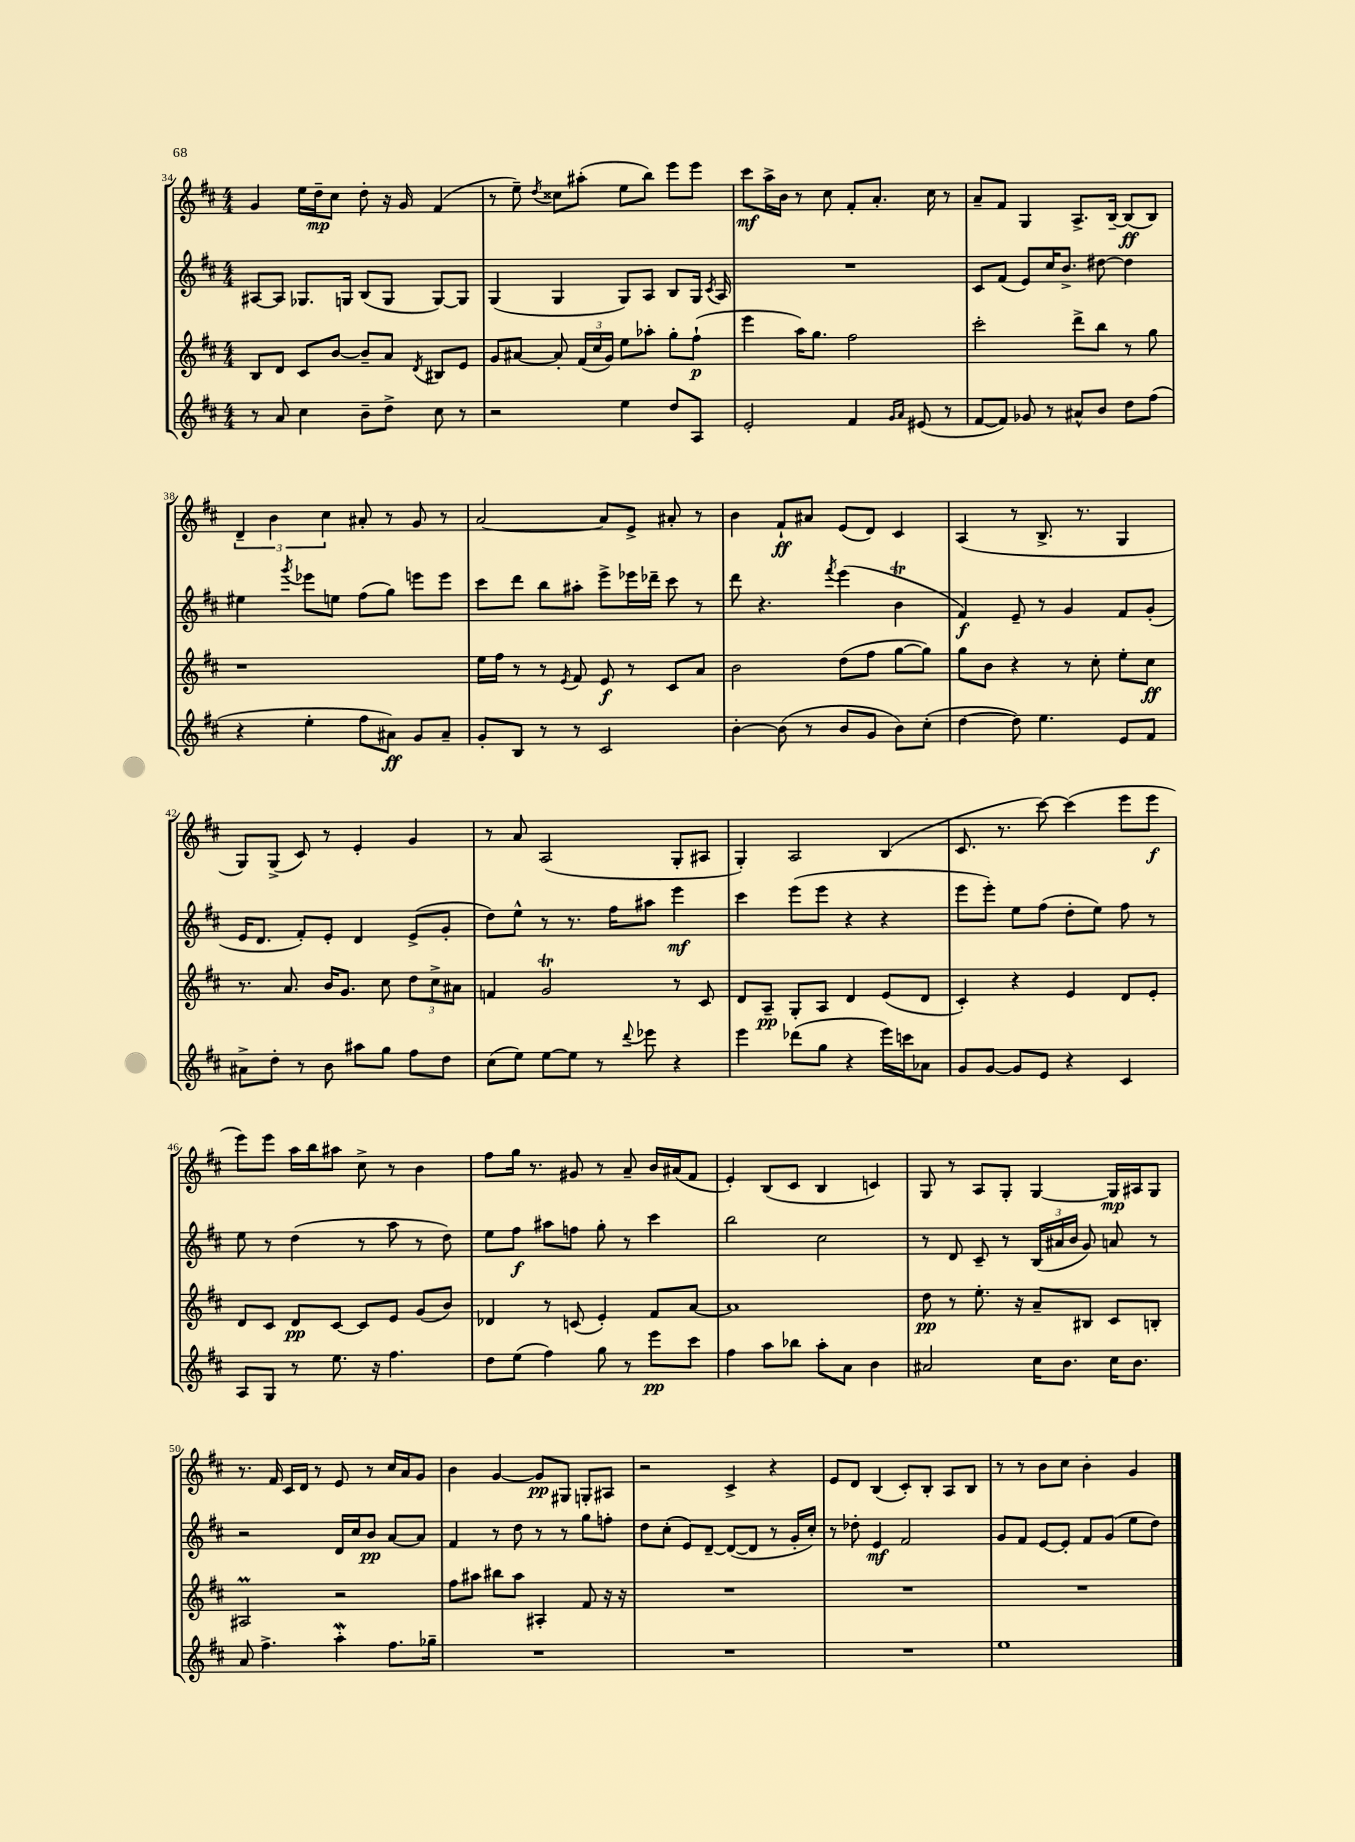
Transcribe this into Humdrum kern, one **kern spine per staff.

**kern	**kern	**kern	**kern
*staff4	*staff3	*staff2	*staff1
*clefG2	*clefG2	*clefG2	*clefG2
*k[f#c#]	*k[f#c#]	*k[f#c#]	*k[f#c#]
*M4/4	*M4/4	*M4/4	*M4/4
8r	8B	[8A#	4g
8a	8d	8A#]	.
4cc#	8c#	8.G-	16ee
.	.	.	16dd~
.	[8b	.	8cc#
.	.	16G	.
8b~	8b~]	(8B	8dd'
8dd^	8a	8G	16r
.	.	.	16g
.	8qd	.	.
8cc#	8B#	[8G)	(4f#
8r	8e	8G]	.
=	=	=	=
2r	8g	(4G	8r
.	[8a#	.	8ee~)
.	.	.	8qdd
.	8a#']	4G	8cc##
.	(24f#	.	(8aa#'
.	24cc#	.	.
.	24g)	.	.
4ee	8ee	8G)	8ee
.	8aa-'	8A	8bb)
8dd	8gg'	8B	8eee
8A	(8ff#`	16G	8eee
.	.	8qc#	.
.	.	16A	.
=	=	=	=
2e'	4eee	1r	8ccc#
.	.	.	16aa^
.	.	.	16b
.	16aa)	.	8r
.	8.gg	.	.
.	.	.	8cc#
4f#	2ff#	.	8f#'
.	.	.	8.a'
16qqg	.	.	.
16qqa	.	.	.
(8e#	.	.	.
.	.	.	16cc#
8r	.	.	8r
=	=	=	=
[8f#	2ccc#'	8c#	8a~
8f#])	.	(8f#	8f#
8g-	.	8e)	4G
8r	.	16cc#	.
.	.	8.b^	.
8a#^^	8ddd^	.	8.A^
8b	8bb	[8dd#	.
.	.	.	[16B~
8dd	8r	4dd#]	(8B]
(8ff#	8gg	.	8B)
=	=	=	=
4r	1r	4ee#	6d~
.	.	.	6b
.	.	8qggg	.
4ee'	.	8eee-	.
.	.	.	6cc#
.	.	8ee	.
8ff#	.	(8ff#	8a#'
8a#)	.	8gg)	8r
8g	.	8eee	8g
8a#~	.	8eee	8r
=	=	=	=
8g'	16ee	8ccc#	[2a
.	16ff#	.	.
8B	8r	8ddd	.
8r	8r	8bb	.
.	8qe	.	.
8r	8f#	8aa#'	.
2c#	8e	8eee^	8a]
.	8r	16eee-	8e^
.	.	16ddd-~	.
.	8c#	8ccc#	8a#'
.	8a	8r	8r
=	=	=	=
[4b'	2b	8ddd	4b
.	.	4.r	.
(8b]	.	.	8f#`
8r	.	.	8a#
.	.	8qfff#	.
8b	(8dd	(4eee	(8e
8g	8ff#	.	8d)
8b)	[8gg	4b	4c#
(8cc#'	8gg])	.	.
=	=	=	=
[4dd	8gg	4f#)	(4A
.	8b	.	.
8dd])	4r	8e~	8r
4.ee	.	8r	8.B^
.	8r	4g	.
.	.	.	8.r
.	8cc#'	.	.
8e	8ee'	8f#	4G
8f#	8cc#	(8g'	.
=	=	=	=
8a#^	8.r	16e	8G)
.	.	8.d	.
8dd'	.	.	(8G^
.	8.a	.	.
8r	.	8f#')	8c#)
8b	16b	8e'	8r
.	8.g	.	.
8aa#	.	4d	4e'
8gg	8cc#	.	.
8ff#	12dd	(8e^	4g
.	12cc#^	.	.
8dd	.	8g'	.
.	12a#	.	.
=	=	=	=
(8cc#	4f	8dd)	8r
8ee)	.	8ee^^	8a
[8ee	2g	8r	(2A
8ee]	.	8.r	.
8r	.	.	.
.	.	16ff#	.
8qqddd	.	.	.
8eee-	.	8aa#	.
4r	8r	4eee	8G'
.	8c#	.	8A#
=	=	=	=
4eee	8d	4ccc#	4G')
.	8A~	.	.
(8ddd-	8G'	(8eee	2A
8gg	8A	8eee	.
4r	4d	4r	.
16eee)	(8e	4r	(4B
16ccc	.	.	.
8a-	8d	.	.
=	=	=	=
8g	4c#')	8eee	8.c#
[8g	.	8eee')	.
.	.	.	8.r
8g]	4r	8ee	.
8e	.	(8ff#	[8ccc#)
4r	4e	8dd'	(4ccc#]
.	.	8ee)	.
4c#	8d	8ff#	8eee
.	8e'	8r	8eee
=	=	=	=
8A	8d	8ee	8eee)
8G	8c#	8r	8eee
8r	8d	(4dd	16aa
.	.	.	16bb
8.ee	[8c#	.	8aa#
.	8c#]	8r	8cc#^
16r	.	.	.
4.ff#	8e	8aa	8r
.	(8g	8r	4b
.	8b)	8dd)	.
=	=	=	=
8dd	4d-	8ee	8ff#
(8ee	.	8ff#	16gg
.	.	.	8.r
4ff#)	8r	8aa#	.
.	(8c	8ff	8g#
8gg	4e')	8gg'	8r
8r	.	8r	8a~
8eee	8f#	4ccc#	16b
.	.	.	(16a#
8ccc#	[8a	.	8f#
=	=	=	=
4ff#	1a]	2bb	4e')
8aa	.	.	(8B
8bb-	.	.	8c#
8aa'	.	2cc#	4B
8a	.	.	.
4b	.	.	4c)
=	=	=	=
2a#	8dd	8r	8G
.	8r	8d	8r
.	8.ee'	8c#~	8A
.	.	8r	8G'
.	16r	.	.
16cc#	8a~	(24B	[4G
.	.	24a#	.
8.b	.	.	.
.	.	24b	.
.	8B#	8g)	.
16cc#	8c#	8a	16G]
8.b	.	.	16A#
.	8B'	8r	8G
=	=	=	=
8a	2A#	2r	8.r
4.ff#^	.	.	.
.	.	.	16f#
.	.	.	16c#
.	.	.	16d
.	.	.	8r
4aa'	2r	16d	8e
.	.	16cc#	.
.	.	8b	8r
8.ff#	.	[8a	16cc#
.	.	.	16a
.	.	8a]	8g
16gg-~	.	.	.
=	=	=	=
1r	8ff#	4f#	4b
.	8aa#	.	.
.	8bb#	8r	[4g
.	8aa#	8dd	.
.	4A#'	8r	8g]
.	.	8r	8G#
.	8f#	8gg	8G'
.	16r	8ff'	8A#
.	16r	.	.
=	=	=	=
1r	1r	8dd	2r
.	.	(8cc#'	.
.	.	8e)	.
.	.	[8d~	.
.	.	(8d_	4c#^
.	.	8d]	.
.	.	8r	4r
.	.	16g'	.
.	.	16cc#')	.
=	=	=	=
1r	1r	8r	8e
.	.	8dd-'	8d
.	.	4e	(4B
.	.	2f#	8c#')
.	.	.	8B'
.	.	.	8A
.	.	.	8B
=	=	=	=
1ee	1r	8g	8r
.	.	8f#	8r
.	.	[8e	8b
.	.	8e']	8cc#
.	.	8f#	4b'
.	.	(8g	.
.	.	8ee	4g
.	.	8dd)	.
==	==	==	==
*-	*-	*-	*-
